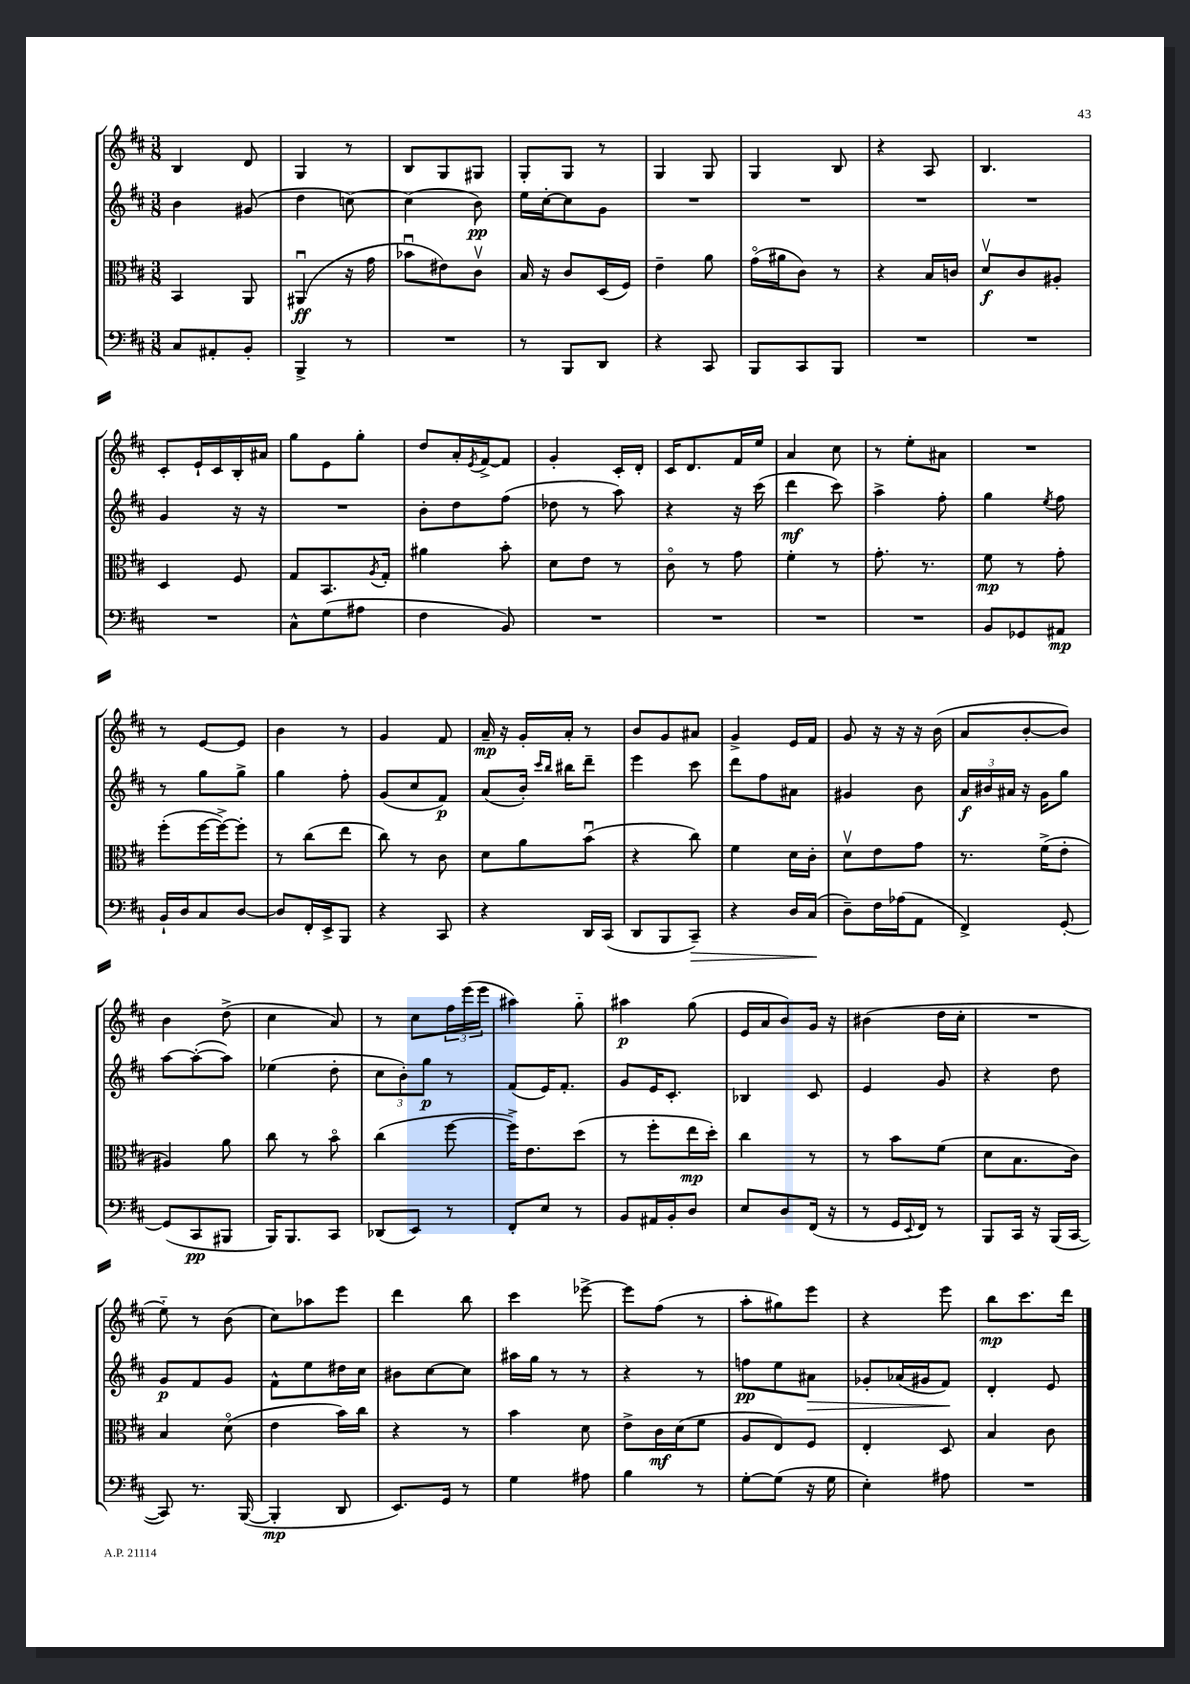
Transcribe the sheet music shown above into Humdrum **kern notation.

**kern	**kern	**kern	**kern
*staff4	*staff3	*staff2	*staff1
*clefF4	*clefC3	*clefG2	*clefG2
*k[f#c#]	*k[f#c#]	*k[f#c#]	*k[f#c#]
*M3/8	*M3/8	*M3/8	*M3/8
8C#	4BB	4b	4B
8AA#'	.	.	.
8BB'	8AA	(8g#	8d
=	=	=	=
4BBB^	(4AA#u	4dd	4G
8r	16r	[8cc)	8r
.	16g	.	.
=	=	=	=
4.r	8b-u	(4cc]	8B
.	8e#)	.	8G
.	8c#v	8b)	8G#
=	=	=	=
8r	16B	16ee	8G'
.	16r	[16cc#'	.
8BBB	8c#	8cc#]	8G
8DD	(16D	8g	8r
.	16F#)	.	.
=	=	=	=
4r	4e~	4.r	4G
8CC#	8a	.	8G
=	=	=	=
8BBB	(16go	4.r	4G
.	16a#	.	.
8CC#	8c#)	.	.
8BBB	8r	.	8B
=	=	=	=
4.r	4r	4.r	4r
.	16B	.	8A
.	16c	.	.
=	=	=	=
4.r	8dv	4.r	4.B
.	8c#	.	.
.	8A#'	.	.
=	=	=	=
4.r	4D	4g	8c#'
.	.	.	16e`
.	.	.	16c#
.	8F#	16r	16B'
.	.	16r	16a#
=	=	=	=
8C#^^	8G	4.r	8gg
(8G	8.BB	.	8e
8A#	.	.	8gg'
.	8qA	.	.
.	16G'	.	.
=	=	=	=
4F#	4a#	8b'	8dd
.	.	8dd	16a'
.	.	.	8qe
.	.	.	[16f#^
8BB)	8b'	(8ff#	8f#]
=	=	=	=
4.r	8d	8dd-	4g'
.	8e	8r	.
.	8r	8aa)	16c#'
.	.	.	16d'
=	=	=	=
4.r	8c#o	4r	16c#
.	.	.	8.d
.	8r	.	.
.	8g	16r	16f#
.	.	(16ccc#	16ee
=	=	=	=
4.r	4f#'	4ddd	4a
.	8r	8ccc#)	8cc#
=	=	=	=
4.r	8.g'	4aa^	8r
.	.	.	8ee'
.	8.r	.	.
.	.	8ff#'	8a#
=	=	=	=
8BB	8f#	4gg	4.r
8GG-	8r	.	.
.	.	8qee	.
8AA#	8g'	8ff#	.
=	=	=	=
16BB`	(8ff#'	8r	8r
16D	.	.	.
8C#	[16ff#	8gg	[8e
.	16ff#^_)	.	.
[8D	8ff#']	8gg^	8e]
=	=	=	=
8D]	8r	4gg	4b
16FF#'	(8cc#	.	.
16EE^	.	.	.
8BBB	8ee	8ff#'	8r
=	=	=	=
4r	8cc#)	(8g	4g
.	8r	8cc#	.
8CC#	8c#	8f#)	8f#
=	=	=	=
4r	8d	(8a	16a~
.	.	.	16r
.	8a	16b')	16g'
.	.	16qqccc#	.
.	.	16qqbb	.
.	.	16bb#	16a'
16DD	(8bu	8ddd~	8r
(16CC#	.	.	.
=	=	=	=
8DD	4r	4eee	8b
8BBB	.	.	8g
8CC#~)	8cc#)	8ccc#	8a#
=	=	=	=
4r	4f#	8ddd	4g^
.	.	8ff#	.
16D	16d	8a#	16e
(16C#	16c#'	.	16f#
=	=	=	=
8D~)	8dv	4g#	8g
16F#	8e	.	16r
(16A-	.	.	16r
8AA	8g	8b	16r
.	.	.	(16b
=	=	=	=
4FF#^)	8.r	24a	8a
.	.	24b#	.
.	.	24a#	.
.	.	16r	[8b'
.	(16f#^	16g	.
[8GG'	8e'	8gg	8b])
=	=	=	=
(8GG]	4A#)	[8aa	4b
8CC#	.	(8aa'_	.
8BBB#	8a	8aa])	(8dd^
=	=	=	=
16BBB)	8cc#	(4ee-	4cc#
8.BBB	.	.	.
.	8r	.	.
8CC#	8bo	8dd'	8a)
=	=	=	=
(8DD-	(4cc#	12cc#	8r
.	.	12b')	.
8EE)	.	.	8cc#
.	.	12gg	.
8r	[8ff#	8r	24ff#
.	.	.	(24eee
.	.	.	24eee
=	=	=	=
8FF#'	16ff#^])	(8f#	4aa#)
.	8.e	.	.
8E	.	16e)	.
.	.	8.f#'	.
8r	(8dd	.	8gg'~
=	=	=	=
8BB	8r	8g	4aa#
16AA#	8ff#'	16e	.
16BB'	.	8.c#'	.
8D	16ee	.	(8gg
.	16dd')	.	.
=	=	=	=
8E	4cc#	4B-	16e
.	.	.	16a
8D	.	.	8b)
(16FF#	8r	8c#	16g
16r	.	.	16r
=	=	=	=
8r	8r	4e	(4b#
16GG	8b	.	.
8qqEE	.	.	.
16FF#)	.	.	.
8r	(8f#	8g	16dd
.	.	.	16cc#'
=	=	=	=
8BBB	8d	4r	4.r
16CC#	8.B	.	.
16r	.	.	.
(16BBB	.	8dd	.
[16CC#	16c#)	.	.
=	=	=	=
8CC#])	4B	8g	8ee'~)
8.r	.	8f#	8r
.	(8do	8g	(8b
([16BBB	.	.	.
=	=	=	=
4BBB']	4e	8f#^^	8cc#)
.	.	8ee	8aa-
8DD	16b)	16dd#	8eee
.	16cc#	16cc#	.
=	=	=	=
8.EE)	4r	8b#	4ddd
.	.	[8cc#	.
16GG	.	.	.
8r	8r	8cc#]	8bb
=	=	=	=
4G	4b	16aa#	4ccc#
.	.	16gg	.
.	.	8r	.
8A#	8d	8r	[8eee-^
=	=	=	=
4B	8e^	4r	8eee-]
.	16c#	.	(8ff#
.	(16d	.	.
8r	8f#	8r	8r
=	=	=	=
[8G'	8A	8ff	8aa'
(8G]	8E)	8ee	8gg#)
16r	8F#	8a#	8eee
16G	.	.	.
=	=	=	=
4E')	4E'	8g-'	4r
.	.	(16a-	.
.	.	16g#	.
8A#	8D	8f#)	8eee
=	=	=	=
4.r	4B	4d'	8bb
.	.	.	8.ccc#
.	8c#	8e	.
.	.	.	16ddd
==	==	==	==
*-	*-	*-	*-
